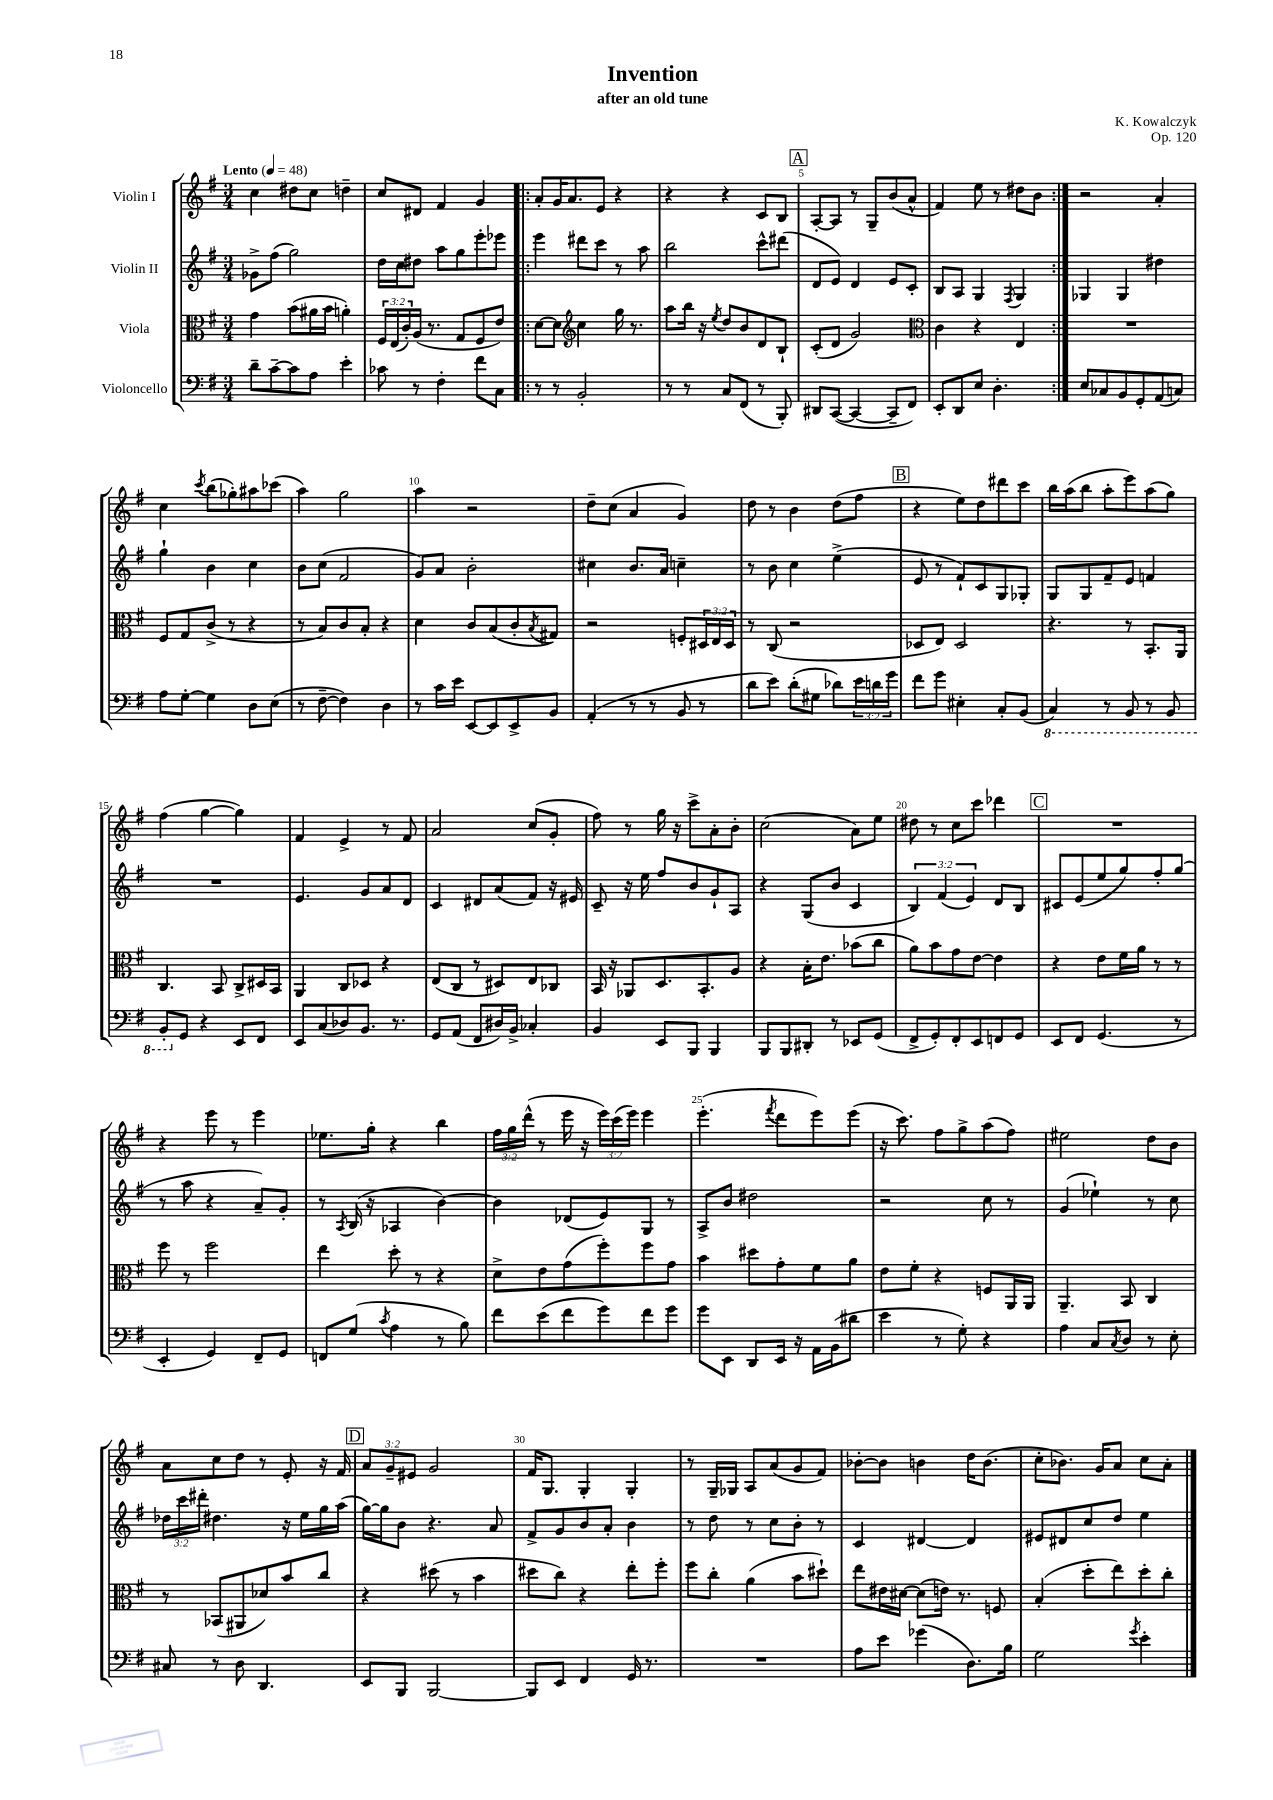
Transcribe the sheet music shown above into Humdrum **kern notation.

**kern	**kern	**kern	**kern
*staff4	*staff3	*staff2	*staff1
*clefF4	*clefC3	*clefG2	*clefG2
*k[f#]	*k[f#]	*k[f#]	*k[f#]
*M3/4	*M3/4	*M3/4	*M3/4
*MM48	*MM48	*MM48	*MM48
8d~	4g	8g-^	4cc
[8c~	.	(8ff#	.
8c]	(8b	2gg)	8dd#
8A	16a#	.	8cc
.	16b	.	.
4e'	4a')	.	4dd~
=	=	=	=
8c-	24F#	16dd	8cc
.	(24E	.	.
.	.	16cc	.
.	24c')	.	.
8r	(16A	8dd#	8d#
.	8.r	.	.
4F#'	.	8aa	4f#
.	8G	8gg	.
8f#	8F#	8eee'	4g
8C	8e)	8eee-	.
=!|:	=!|:	=!|:	=!|:
8r	[8d	4eee	8a'
8r	8d]	.	16g
.	.	.	8.a
*	*clefG2	*	*
2BB'	4cc	8ddd#	.
.	.	8ccc	8e
.	16gg	8r	4r
.	8.r	.	.
.	.	8aa	.
=	=	=	=
8r	8aa	2bb	4r
8r	16bb	.	.
.	16r	.	.
.	8qee	.	.
8C	8dd	.	4r
(8FF#	8b	.	.
8r	8d	8ccc^^	8c
8BBB')	8B`	(8ddd#	8B
=	=	=	=
8DD#	(8c'	8d	[8A'
([8CC	8d	8e)	8A]
4CC_	2g)	4d	8r
.	.	.	8G~
8CC~]	.	8e	(8b
8FF#)	.	8c'	8a^^
=	=	=	=
*	*clefC3	*	*
8EE'	4c	8B	4f#)
8DD	.	8A	.
8E	4r	4G	8ee
4.D'	.	.	8r
.	.	8qF#	.
.	4E	4G	8dd#
.	.	.	8b
=:|!	=:|!	=:|!	=:|!
8E	2.r	4G-	2r
8C-	.	.	.
8BB	.	4G-	.
8GG'	.	.	.
(8AA	.	4dd#	4a'
8C)	.	.	.
=	=	=	=
8A	8F#	4gg`	4cc
[8G'	8G	.	.
.	.	.	8qccc
4G]	(8c^	4b	(8bb
.	8r	.	8gg-')
8D	4r	4cc	8aa#
(8E	.	.	(8ccc-
=	=	=	=
8r	8r	8b	4aa)
[8F#~	8B)	(8cc	.
4F#])	8c	2f#	2gg
.	8B'	.	.
4D	4r	.	.
=	=	=	=
8r	4d	8g)	4aa
16c	.	8a	.
16e	.	.	.
[8EE	8c	2b'	2r
8EE]	(8B	.	.
8EE^	8c'	.	.
.	8qB	.	.
8BB	8G#)	.	.
=	=	=	=
(4AA'	2r	4cc#	8dd~
.	.	.	(8cc
8r	.	8.b	4a
8r	.	.	.
.	.	16a	.
8BB	8F'	4cc~	4g)
8r	24D#	.	.
.	24E	.	.
.	24D#	.	.
=	=	=	=
8d	8r	8r	8dd
8e)	(8C	8b	8r
(8d'	2r	4cc	4b
8G#	.	.	.
8d-)	.	(4ee^	(8dd
24e	.	.	8ff#
24d	.	.	.
24g	.	.	.
=	=	=	=
8f#	8D-	8e	4r
8g	8E)	8r	.
4E#'	2D-	8f#`)	8ee)
.	.	8c	8dd
8C'	.	8G	8ddd#
(8BB	.	8G-'	8ccc
=	=	=	=
4CC)	4.r	8G	16bb
.	.	.	(16aa
.	.	8G	8bb
8r	.	8f#~	8aa'
8BBB	8r	8e	8eee)
8r	8.BB'	4f	(8aa
8BBB	.	.	8gg)
.	16AA	.	.
=	=	=	=
8BBB'	4.C	2.r	(4ff#
8GG	.	.	.
4r	.	.	[4gg
.	8BB	.	.
8EE	8C^	.	4gg])
8FF#	16D#	.	.
.	16BB	.	.
=	=	=	=
8EE	4AA	4.e	4f#
(8C	.	.	.
8D-)	8C	.	4e^
8.BB	8D-	8g	.
.	4r	8a	8r
8.r	.	.	.
.	.	8d	8f#
=	=	=	=
8GG	(8E	4c	2a
(8AA	8C	.	.
8FF#	8r	8d#	.
16D#)	8D#)	(8a	.
16BB^	.	.	.
4C-'	8E	8f#)	(8cc
.	8C-	16r	8g'
.	.	16e#	.
=	=	=	=
4BB	16BB	8c~	8ff#)
.	16r	.	.
.	8AA-	16r	8r
.	.	16ee	.
8EE	8.D	8ff#	16gg
.	.	.	16r
8BBB	.	8b	8ccc^
.	8.BB'	.	.
4BBB	.	8g`	8a'
.	8A	8A	8b'
=	=	=	=
8BBB	4r	4r	(2cc
8BBB	.	.	.
8DD#'	16B'	(8G	.
.	8.e	.	.
8r	.	8b	.
8EE-	(8b-	4c	8a)
(8GG	8cc	.	8ee
=	=	=	=
8FF#^	8a)	6B)	8dd#
8GG')	8b	.	8r
.	.	(6f#	.
8FF#'	8g	.	8cc
.	.	6e)	.
8EE	[8e	.	8ccc
8FF	4e]	8d	4ddd-
8GG	.	8B	.
=	=	=	=
8EE	4r	8c#	2.r
8FF#	.	(8e	.
(4.GG	8e	8ee	.
.	16f#	8gg)	.
.	16a	.	.
.	8r	8ff#'	.
8r	8r	(8gg	.
=	=	=	=
4EE'	8ff#	8r	4r
.	8r	8aa	.
4GG)	2ff#	4r	8eee
.	.	.	8r
8FF#~	.	8a~)	4eee
8GG	.	8g'	.
=	=	=	=
8FF	4ee	8r	8.ee-
.	.	8qA	.
(8G	.	(16B	.
.	.	16r	16gg'
8qc	.	.	.
4A	8dd'	4A-	4r
.	8r	.	.
8r	4r	[4b)	4bb
8B)	.	.	.
=	=	=	=
8f#	8d^	4b]	24ff#
.	.	.	24gg
.	.	.	(24ddd^^
(8e	8e	.	8r
8f#	(8g	(8d-	16eee
.	.	.	16r
8g)	8ff#')	8e)	24eee)
.	.	.	(24ccc
.	.	.	24eee)
8f#	8ff#	8G	4eee
8g	8g	8r	.
=	=	=	=
8g	4b	8A^	(4.eee'
8EE	.	8b	.
8DD	8dd#	2dd#	.
.	.	.	8qfff#
16EE	8g'	.	8ddd
16r	.	.	.
16AA	8f#	.	8eee)
(16BB	.	.	.
8d#	8a	.	(8eee
=	=	=	=
4e	8e	2r	16r
.	.	.	8.ccc)
.	8f#'	.	.
8r	4r	.	8ff#
8G')	.	.	8gg^
4r	8F	8cc	(8aa
.	16AA	8r	8ff#)
.	16AA	.	.
=	=	=	=
4A	4.AA~	(4g	2ee#
8C	.	4ee-`)	.
8qC	.	.	.
8D	8BB	.	.
8r	4C	8r	8dd
8E'	.	8cc	8b
=	=	=	=
8C#	8r	24dd-	8a
.	.	24ccc	.
.	.	24ddd#'	.
8r	(8BB-	4.dd#	8cc
8D	8AA#	.	8dd
4.DD	8d-)	.	8r
.	8b	16r	8e'
.	.	16ee	.
.	8cc	16gg	16r
.	.	(16aa	16f#
=	=	=	=
8EE	4r	[16gg)	12a
.	.	16gg]	.
.	.	.	12g~
8BBB	.	8b	.
.	.	.	12e#
[2BBB	(8dd#	4.r	2g
.	8r	.	.
.	4b	.	.
.	.	8a	.
=	=	=	=
8BBB]	8dd#	8f#^	16f#
.	.	.	8.G
8EE	8cc)	8g	.
4FF#	4r	8b	4G'
.	.	8a'	.
16GG	8ee'	4b	4G'
8.r	.	.	.
.	8ff#'	.	.
=	=	=	=
2.r	8ff#	8r	8r
.	8cc'	8dd	16G~
.	.	.	16G-
.	(4a	8r	8A
.	.	8cc	(8a
.	8b	8b'	8g
.	8dd#`)	8r	8f#)
=	=	=	=
8A	8ee	4c	[8b-'
8e	16e#	.	8b-]
.	[16d#	.	.
(4g-	(8d#]	[4d#	4b
.	16e)	.	.
.	8.r	.	.
8.D)	.	4d#]	16dd
.	.	.	(8.b
.	8F	.	.
16B	.	.	.
=	=	=	=
2G	(4B'	8e#	8cc'
.	.	8d#	8.b-)
.	8dd'	8cc	.
.	.	.	16g
.	8ee)	8dd	8a
8qg	.	.	.
4e'	8dd'	4ee	8cc
.	8cc'	.	8a'
==	==	==	==
*-	*-	*-	*-
